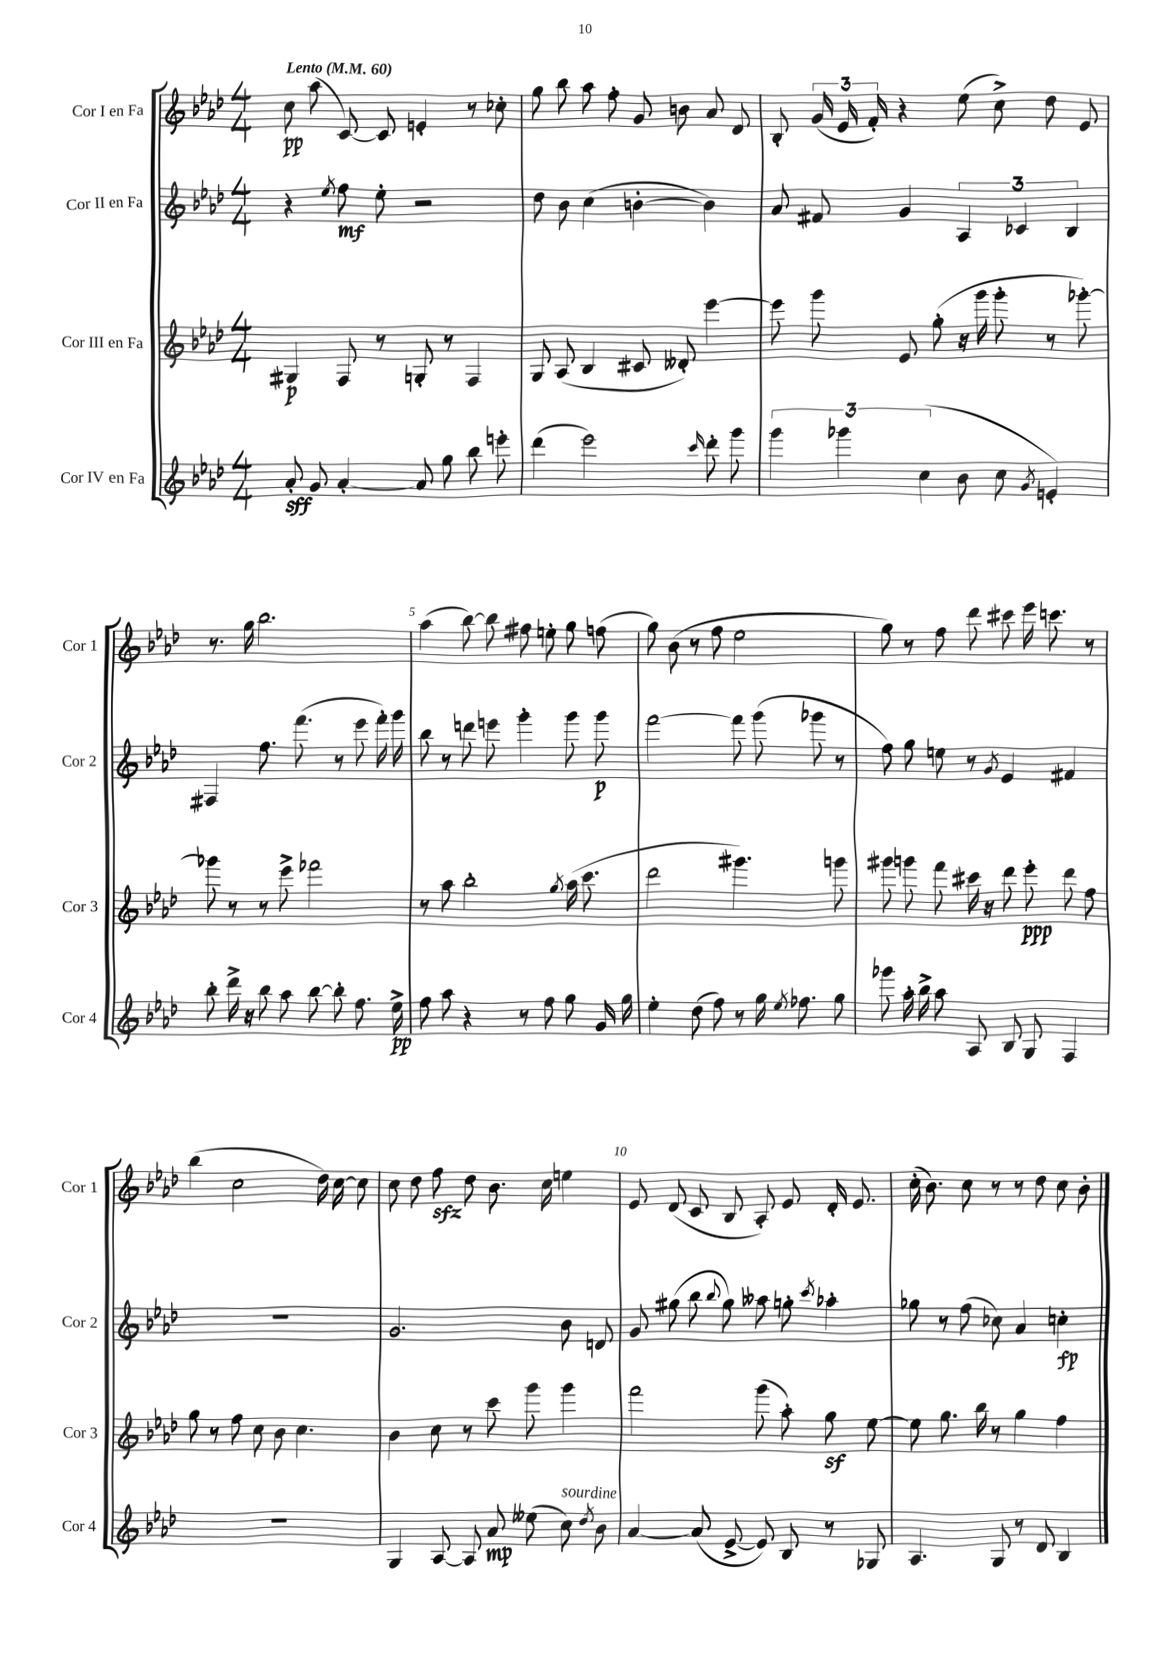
<<
\new StaffGroup <<
\new Staff = "s0" \with { instrumentName = "Cor I en Fa" shortInstrumentName = "Cor 1" } {
    \clef treble \key aes \major \numericTimeSignature \time 4/4 \tempo "Lento" 4 = 60
    \autoBeamOff c''8\pp aes''8( c'8~) c'8 e'4-. r8 ces''8-. |
    g''8 bes''8 aes''8 f''8-. g'8 b'8 aes'8 des'8 |
    bes8-. \tuplet 3/2 { g'16( ees'16 f'16-.) } r4 ees''8( c''8->) des''8 ees'8 |
    r8. g''16 bes''2. |
    aes''4( bes''8~) bes''8 fis''8 e''8-. g''8 f''8( |
    g''8) bes'8( r8 f''8 ees''2 |
    g''8) r8 f''8 des'''8 cis'''8 ees'''16 c'''8. r8 |
    bes''4( c''2 des''16) c''16~ c''8 |
    c''8 des''8 f''8\sfz des''8 bes'8. c''16 e''4 |
    ees'8 des'8( c'8 bes8 aes8-.) ees'8 des'16-. ees'8. |
    c''16-.( bes'8.) c''8 r8 r8 des''8 c''8 bes'8-. \bar "|." |
}
\new Staff = "s1" \with { instrumentName = "Cor II en Fa" shortInstrumentName = "Cor 2" } {
    \clef treble \key aes \major \numericTimeSignature \time 4/4
    \autoBeamOff r4 \acciaccatura { ees''8 } f''8\mf ees''8-. r2 |
    des''8 bes'8 c''4( b'4~-. b'4) |
    aes'8 fis'8 g'4 \tuplet 3/2 { aes4 ces'4 bes4 } |
    fis4 f''8. f'''8.( r8 ees'''8 f'''16-.) g'''16 |
    bes''8 r8 d'''8 e'''8 g'''4-. g'''8 g'''8\p |
    f'''2~ f'''8 g'''8( ges'''8 r8 |
    f''8) g''8 e''8 r8 \acciaccatura { g'8 } ees'4 fis'4 |
    R1 |
    g'2. bes'8 d'8 |
    g'8 gis''8( bes''8 \appoggiatura { bes''8 } gis''8) aeses''8 g''8-. \acciaccatura { c'''8 } aes''4-. |
    ges''8 r8 f''8( ces''8) aes'4 c''4-.\fp \bar "|." |
}
\new Staff = "s2" \with { instrumentName = "Cor III en Fa" shortInstrumentName = "Cor 3" } {
    \clef treble \key aes \major \numericTimeSignature \time 4/4
    \autoBeamOff gis4\p f8 r8 g8-. r8 f4 |
    g8 aes8( bes4 cis'8 deses'8-.) ees'''4~ |
    ees'''8 g'''8 ees'8 g''8-.( r16 g'''16 g'''8-. r8 ges'''8~-.) |
    ges'''8 r8 r8 ees'''8-> fes'''2 |
    r8 aes''8 bes''2-. \acciaccatura { g''8 } aes''16( c'''8. |
    des'''2 gis'''4.) g'''8 |
    gis'''8 g'''8 f'''8 cis'''16 r16 des'''8 ees'''8-.\ppp des'''8 f''8 |
    g''8 r8 f''8 c''8 bes'8 c''4. |
    bes'4 c''8 r8 c'''8 g'''8 g'''4 |
    f'''2 g'''8( aes''8-.) g''8\sf ees''8~ |
    ees''8 g''8. bes''16 r8 g''4 f''4 \bar "|." |
}
\new Staff = "s3" \with { instrumentName = "Cor IV en Fa" shortInstrumentName = "Cor 4" } {
    \clef treble \key aes \major \numericTimeSignature \time 4/4
    \autoBeamOff aes'8-.\sff g'8 aes'4~-. aes'8 g''8 bes''8 e'''8-. |
    des'''4( ees'''2) \grace { c'''16 } des'''8-. g'''8 |
    \tuplet 3/2 { g'''4 ges'''4 c''4( } bes'8 c''8 \acciaccatura { g'8 } e'4-.) |
    bes''8-. des'''16-> r16 bes''8 aes''8 bes''8~ bes''8-. f''8. ees''16->\pp |
    f''8 aes''8 r4 r8 f''8 g''8 g'16 g''16 |
    ees''4-. des''8( f''8) r8 g''16 \acciaccatura { ees''8 } fes''8. g''8 |
    ges'''8 aes''16-. bes''16-> aes''8 aes8 bes8 g8 f4 |
    R1 |
    g4 aes8~ aes8 aes'8\mp eeses''8( c''8^\markup { \italic "sourdine" }) \acciaccatura { des''8 } bes'8 |
    aes'4~ aes'8( ees'8~-> ees'8) bes8 r8 ges8 |
    aes4. g8 r8 des'8 bes4 \bar "|." |
}
>>
>>
\layout { \context { \Score \override BarNumber.break-visibility = ##(#f #t #t) barNumberVisibility = #(every-nth-bar-number-visible 5) } }
